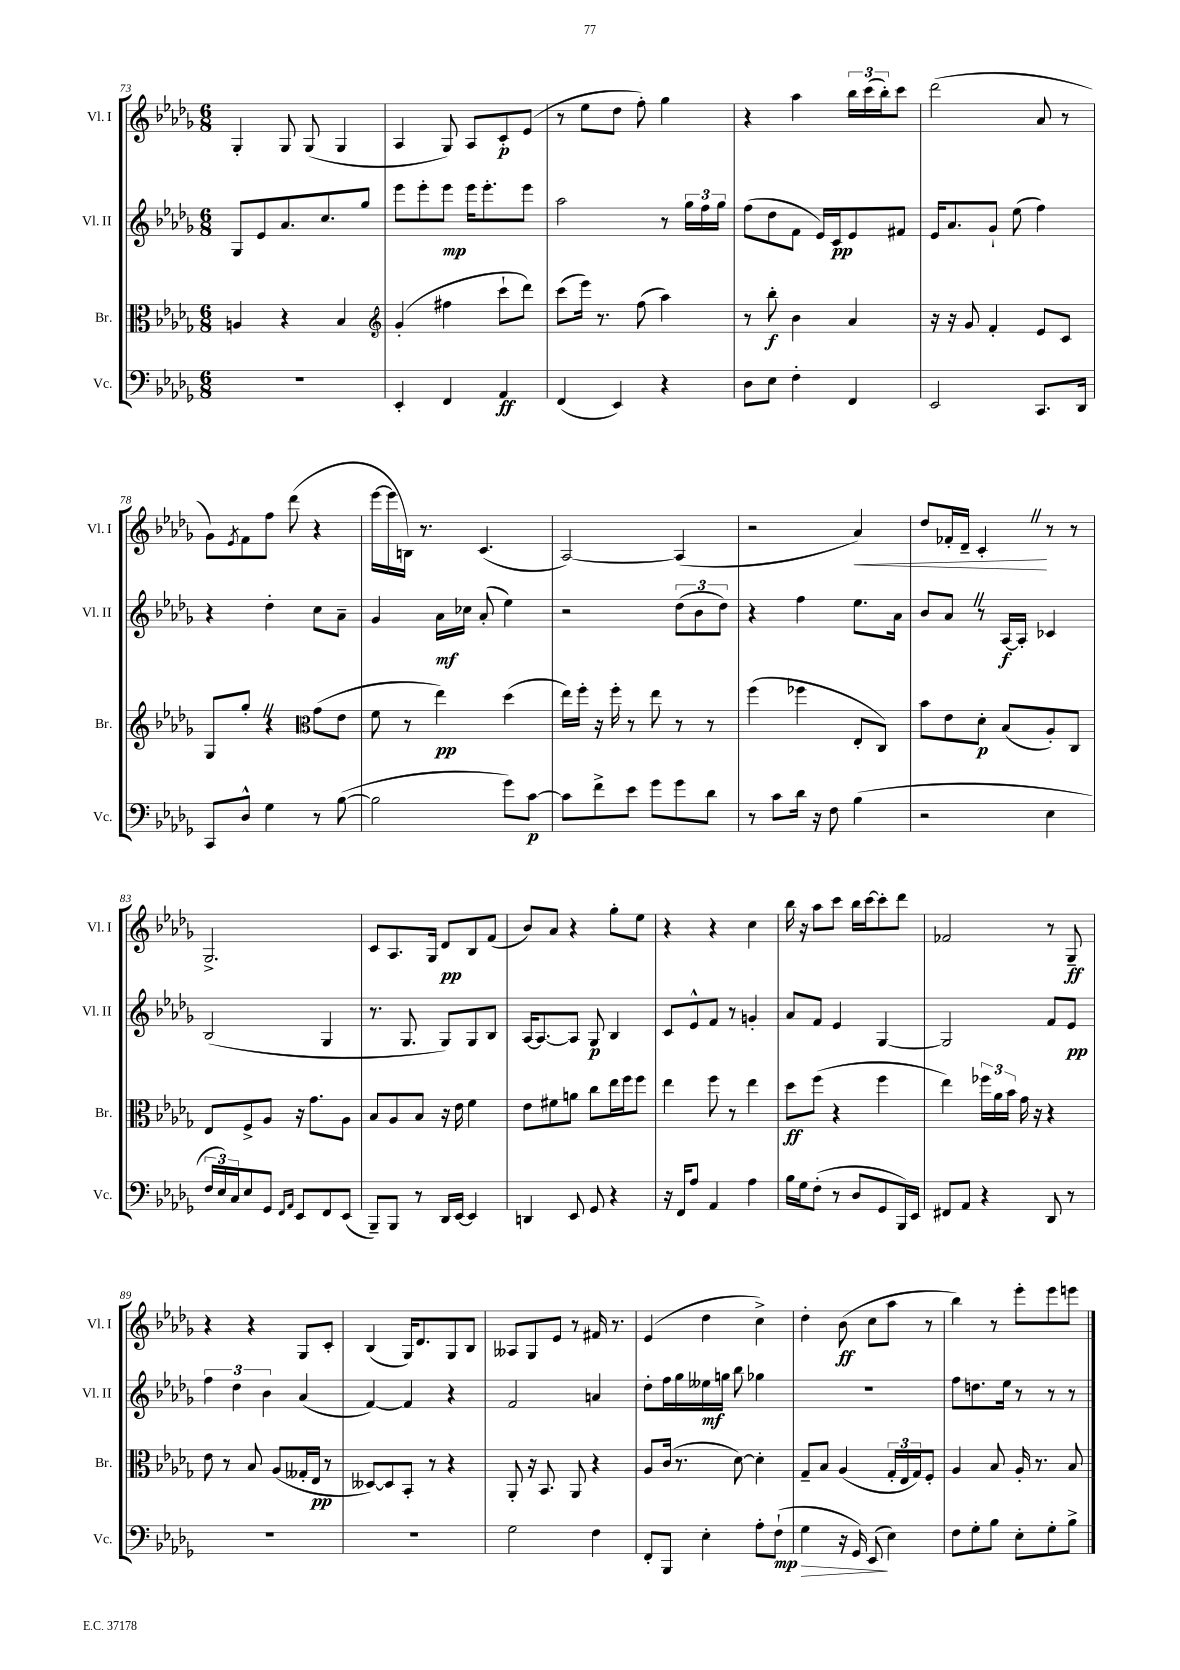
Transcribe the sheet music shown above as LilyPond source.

<<
\new StaffGroup <<
\new Staff = "s0" \with { instrumentName = "Vl. I" shortInstrumentName = "Vl. I" } {
    \clef treble \key des \major \numericTimeSignature \time 6/8
    ges4-. ges8 ges8( ges4 |
    aes4 ges8) aes8 c'8-.\p ees'8( |
    r8 ees''8 des''8 f''8-.) ges''4 |
    r4 aes''4 \tuplet 3/2 { bes''16 c'''16( bes''16-.) } c'''8 |
    des'''2( aes'8 r8 |
    ges'8) \acciaccatura { ees'8 } f'8 f''8 des'''8( r4 |
    ees'''16~ ees'''16 b16) r8. c'4.( |
    aes2~) aes4( |
    r2 aes'4\<) |
    des''8 fes'16-. des'16-- c'4-.\! \once \override BreathingSign.text = \markup { \musicglyph "scripts.caesura.straight" } \breathe r8 r8 |
    ges2.-> |
    c'8 aes8. ges16 des'8\pp bes8 f'8( |
    bes'8) aes'8 r4 ges''8-. ees''8 |
    r4 r4 c''4 |
    bes''16 r16 aes''8 c'''8 bes''16 c'''16~ c'''8-. des'''8 |
    fes'2 r8 ges8--\ff |
    r4 r4 ges8 c'8-. |
    bes4( ges16) des'8. ges8 bes8 |
    aeses8 ges8 ees'8 r8 fis'16 r8. |
    ees'4( des''4 c''4->) |
    des''4-. bes'8\ff( c''8 aes''8 r8 |
    bes''4) r8 ees'''8-. ees'''8 e'''8 \bar "|." |
}
\new Staff = "s1" \with { instrumentName = "Vl. II" shortInstrumentName = "Vl. II" } {
    \clef treble \key des \major \numericTimeSignature \time 6/8
    ges8 ees'8 aes'8. c''8. ges''8 |
    ees'''8 ees'''8-. ees'''8\mp ees'''16 ees'''8.-. ees'''8 |
    aes''2 r8 \tuplet 3/2 { ges''16 f''16 ges''16 } |
    f''8( des''8 f'8 ees'16) c'16\pp ees'8 fis'8 |
    ees'16 aes'8. ges'8-! ees''8( f''4) |
    r4 des''4-. c''8 aes'8-- |
    ges'4 aes'16\mf ces''16 aes'8-.( ees''4) |
    r2 \tuplet 3/2 { des''8( bes'8 des''8) } |
    r4 f''4 ees''8. aes'16 |
    bes'8 aes'8 \once \override BreathingSign.text = \markup { \musicglyph "scripts.caesura.straight" } \breathe r8 aes16~\f aes16-. ces'4 |
    bes2( ges4 |
    r8. ges8. ges8) ges8 bes8 |
    aes16~ aes8.~ aes8 ges8\p bes4 |
    c'8 ees'8-^ f'8 r8 g'4-. |
    aes'8 f'8 ees'4 ges4~ |
    ges2 f'8 ees'8\pp |
    \tuplet 3/2 { f''4 des''4 bes'4 } aes'4( |
    f'4~) f'4 r4 |
    f'2 a'4 |
    des''8-. f''16 ges''16 eeses''16\mf g''16 bes''8 ges''4 |
    R2. |
    f''8 d''8. ees''16 r8 r8 r8 \bar "|." |
}
\new Staff = "s2" \with { instrumentName = "Br." shortInstrumentName = "Br." } {
    \clef alto \key des \major \numericTimeSignature \time 6/8
    a4 r4 bes4 |
    \clef treble ges'4-.( fis''4 c'''8-! des'''8) |
    c'''8( ees'''16) r8. f''8( aes''4) |
    r8 bes''8-.\f bes'4 aes'4 |
    r16 r16 ges'8 f'4-. ees'8 c'8 |
    ges8 ges''8-. \once \override BreathingSign.text = \markup { \musicglyph "scripts.caesura.straight" } \breathe r4 \clef alto ges'8( ees'8 |
    f'8 r8 ees''4\pp) des''4( |
    ees''16) f''16-. r16 f''16-. r8 ees''8 r8 r8 |
    f''4( fes''4 ees8-. c8) |
    bes'8 ees'8 des'8-.\p bes8( aes8-.) c8 |
    ees8 f8-> aes8 r16 ges'8. aes8 |
    bes8 aes8 bes8 r16 ees'16 f'4 |
    ees'8 fis'8 a'8 c''8 ees''16 f''16 f''8 |
    ees''4 f''8 r8 ees''4 |
    des''8\ff f''8( r4 f''4 |
    ees''4) \tuplet 3/2 { fes''16 aes'16 bes'16 } ges'16 r16 r4 |
    ees'8 r8 bes8 aes8( geses16-. ees16\pp r8 |
    deses8~) deses8 bes,8-. r8 r4 |
    aes,8-. r16 bes,8. aes,8 r4 |
    aes8 c'16( r8. des'8~) des'4-. |
    ges8-- bes8 aes4( \tuplet 3/2 { ges16-. ees16 ges16) } f8-. |
    aes4 bes8 aes16-. r8. bes8 \bar "|." |
}
\new Staff = "s3" \with { instrumentName = "Vc." shortInstrumentName = "Vc." } {
    \clef bass \key des \major \numericTimeSignature \time 6/8
    R2. |
    ees,4-. f,4 aes,4\ff |
    f,4( ees,4) r4 |
    des8 ees8 f4-. f,4 |
    ees,2 c,8. des,16 |
    c,8 des8-^ ges4 r8 bes8~( |
    bes2 ges'8) c'8~\p |
    c'8 f'8-> ees'8 ges'8 ges'8 des'8 |
    r8 c'8 des'16 r16 f8 bes4( |
    r2 ees4 |
    \tuplet 3/2 { f16 ees16) c16 } ees8 ges,8 \grace { f,16 aes,16 } ees,8 f,8 ees,8( |
    bes,,8--) bes,,8 r8 des,16 ees,16~ ees,4 |
    d,4 ees,8 ges,8 r4 |
    r16 f,16 aes8 aes,4 aes4 |
    bes16 ges16 f8-.( r8 des8 ges,8 bes,,16) ees,16 |
    fis,8 aes,8 r4 des,8 r8 |
    R2. |
    R2. |
    ges2 f4 |
    f,8-. bes,,8 ees4-. aes8-. f8-!\mp( |
    ges4\> r16 ges,16) ees,8\!( ees4) |
    f8 ges8-. bes8 ees8-. ges8-. bes8-> \bar "|." |
}
>>
>>
\layout { \context { \Score currentBarNumber = #73 } }
